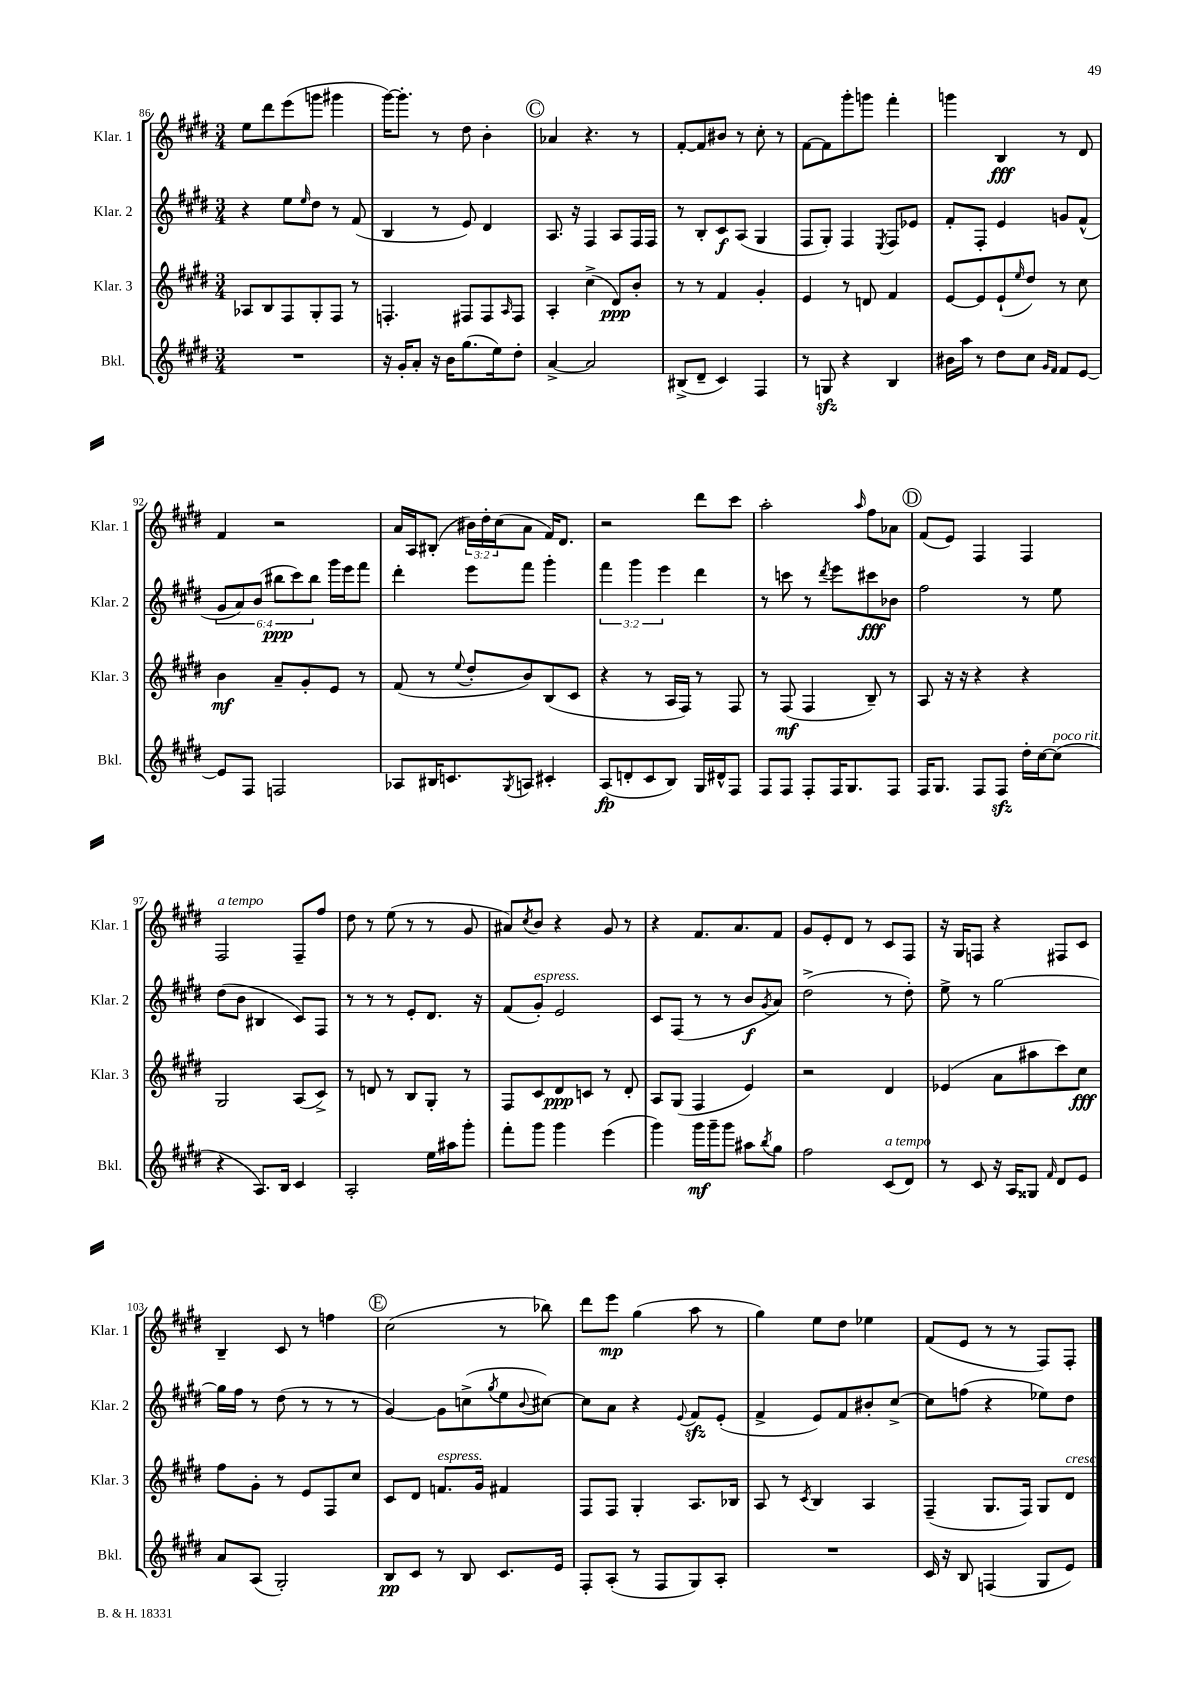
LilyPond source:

<<
\new StaffGroup <<
\new Staff = "s0" \with { instrumentName = "Klar. 1" shortInstrumentName = "Klar. 1" } {
    \clef treble \key e \major \numericTimeSignature \time 3/4 \override Staff.TupletNumber.text = #tuplet-number::calc-fraction-text
    e''8 dis'''8 e'''8( g'''8 gis'''4 |
    gis'''16~) gis'''8.-. r8 dis''8 b'4-. |
    \mark \markup { \circle "C" } aes'4 r4. r8 |
    fis'8~-. fis'8 bis'8 r8 cis''8-. r8 |
    fis'8~ fis'8 gis'''8-. g'''8 fis'''4-. |
    g'''4 b4\fff r8 dis'8 |
    fis'4 r2 |
    a'16 a16 bis8-.( \tuplet 3/2 { bis'16) dis''16-. cis''16( } a'8 fis'16) dis'8. |
    r2 dis'''8 cis'''8 |
    a''2-. \grace { a''16 } fis''8 aes'8 |
    \mark \markup { \circle "D" } fis'8( e'8) fis4 fis4 |
    fis2^\markup { \italic "a tempo" } fis8-- fis''8 |
    dis''8 r8 e''8( r8 r8 gis'8 |
    ais'8) \acciaccatura { cis''8 } b'8 r4 gis'8 r8 |
    r4 fis'8. a'8. fis'8 |
    gis'8 e'8-. dis'8 r8 cis'8 fis8 |
    r16 gis16 f8 r4 fis8 cis'8 |
    b4-- cis'8 r8 f''4 |
    \mark \markup { \circle "E" } cis''2( r8 bes''8) |
    dis'''8 e'''8\mp gis''4( a''8 r8 |
    gis''4) e''8 dis''8 ees''4 |
    fis'8( e'8 r8 r8 fis8) fis8-. \bar "|." |
}
\new Staff = "s1" \with { instrumentName = "Klar. 2" shortInstrumentName = "Klar. 2" } {
    \clef treble \key e \major \numericTimeSignature \time 3/4 \override Staff.TupletNumber.text = #tuplet-number::calc-fraction-text
    r4 e''8 \grace { e''16 } dis''8 r8 fis'8( |
    b4 r8 e'8) dis'4 |
    \mark \markup { \circle "C" } a8. r16 fis4 a8 fis16 fis16 |
    r8 b8-. cis'8\f a8( gis4 |
    fis8 gis8-.) fis4 \acciaccatura { e8 } fis8 ees'8 |
    fis'8-. fis8-. e'4 g'8 fis'8-^( |
    \tuplet 6/4 { gis'8 a'8) b'8( bis''8\ppp cis'''8) bis''8 } gis'''16 e'''16 fis'''8 |
    dis'''4-. e'''8 fis'''8 gis'''4-. |
    \tuplet 3/2 { fis'''4 gis'''4 e'''4 } dis'''4 |
    r8 c'''8 r8 \acciaccatura { dis'''8 } e'''8 cis'''8\fff bes'8 |
    \mark \markup { \circle "D" } fis''2 r8 e''8 |
    dis''8( b'8 bis4 cis'8) fis8 |
    r8 r8 r8 e'8-. dis'8. r16 |
    fis'8( gis'8-.^\markup { \italic "espress." }) e'2 |
    cis'8 fis8( r8 r8 b'8\f \acciaccatura { gis'8 } a'8) |
    dis''2->( r8 dis''8-.) |
    e''8-> r8 gis''2~ |
    gis''16 fis''16 r8 dis''8( r8 r8 r8 |
    \mark \markup { \circle "E" } gis'4~) gis'8 c''8->( \acciaccatura { gis''8 } e''8 \appoggiatura { b'8 } cis''8~) |
    cis''8 a'8 r4 \appoggiatura { e'8 } fis'8\sfz e'8-.( |
    fis'4-> e'8) fis'8 bis'8-. cis''8~-> |
    cis''8 f''8( r4 ees''8) dis''8 \bar "|." |
}
\new Staff = "s2" \with { instrumentName = "Klar. 3" shortInstrumentName = "Klar. 3" } {
    \clef treble \key e \major \numericTimeSignature \time 3/4
    aes8 b8 fis8 gis8-. fis8 r8 |
    f4.-. fis8 fis8 \grace { a16 } fis8 |
    \mark \markup { \circle "C" } a4-. cis''4->( dis'8\ppp) b'8-. |
    r8 r8 fis'4 gis'4-. |
    e'4 r8 d'8 fis'4 |
    e'8~ e'8 e'8-!( \grace { e''16 } dis''8) r8 cis''8 |
    b'4\mf a'8-- gis'8-. e'8 r8 |
    fis'8( r8 \appoggiatura { e''8 } dis''8-. b'8) b8( cis'8 |
    r4 r8 a16 fis16) r8 fis8 |
    r8 fis8\mf( fis4 b8--) r8 |
    \mark \markup { \circle "D" } a8 r16 r16 r4 r4 |
    gis2 a8( cis'8->) |
    r8 d'8 r8 b8 gis8-. r8 |
    fis8 cis'8 dis'8\ppp c'8 r8 dis'8-. |
    a8 gis8( fis4 e'4) |
    r2 dis'4 |
    ees'4( a'8 ais''8 cis'''8) cis''8\fff |
    fis''8 gis'8-. r8 e'8 fis8 cis''8 |
    \mark \markup { \circle "E" } cis'8 dis'8 f'8.^\markup { \italic "espress." } gis'16 fis'4 |
    fis8 fis8 gis4-. a8. bes16 |
    a8 r8 \acciaccatura { cis'8 } b4 a4 |
    fis4--( gis8. fis16) gis8 dis'8^\markup { \italic "cresc." } \bar "|." |
}
\new Staff = "s3" \with { instrumentName = "Bkl." shortInstrumentName = "Bkl." } {
    \clef treble \key e \major \numericTimeSignature \time 3/4
    R2. |
    r16 gis'16-. a'8-. r16 b'16 gis''8.( e''16) dis''8-. |
    \mark \markup { \circle "C" } a'4~-> a'2 |
    bis8->( dis'8-- cis'4) fis4 |
    r8 g8\sfz r4 b4 |
    bis'16 a''16 r8 dis''8 cis''8 \grace { gis'16 fis'16 } fis'8 e'8~ |
    e'8 fis8 f2 |
    aes8 bis16 c'8. \acciaccatura { gis8 } a8 cis'4-. |
    a8\fp( d'8-. cis'8 b8) gis16 dis'16-^ fis8 |
    fis8 fis8 fis8-. fis16 gis8. fis8 |
    \mark \markup { \circle "D" } fis16 gis8. fis8 fis8\sfz dis''16-. cis''16~ cis''8^\markup { \italic "poco rit." }( |
    r4 a8.) b16 cis'4 |
    a2-. e''16 ais''16 gis'''8-. |
    fis'''8-. gis'''8 gis'''4 e'''4( |
    gis'''4) gis'''16\mf gis'''16-- gis'''8 ais''8 \acciaccatura { b''8 } gis''8 |
    fis''2 cis'8^\markup { \italic "a tempo" }( dis'8) |
    r8 cis'8 r16 a16 gisis8 \grace { fis'16 } dis'8 e'8 |
    a'8 a8( gis2-.) |
    \mark \markup { \circle "E" } b8\pp cis'8 r8 b8 cis'8. e'16 |
    fis8-. a8-.( r8 fis8 gis8) a8-. |
    R2. |
    cis'16 r16 b8 f4( gis8 e'8) \bar "|." |
}
>>
>>
\layout { \context { \Score currentBarNumber = #86 } }
